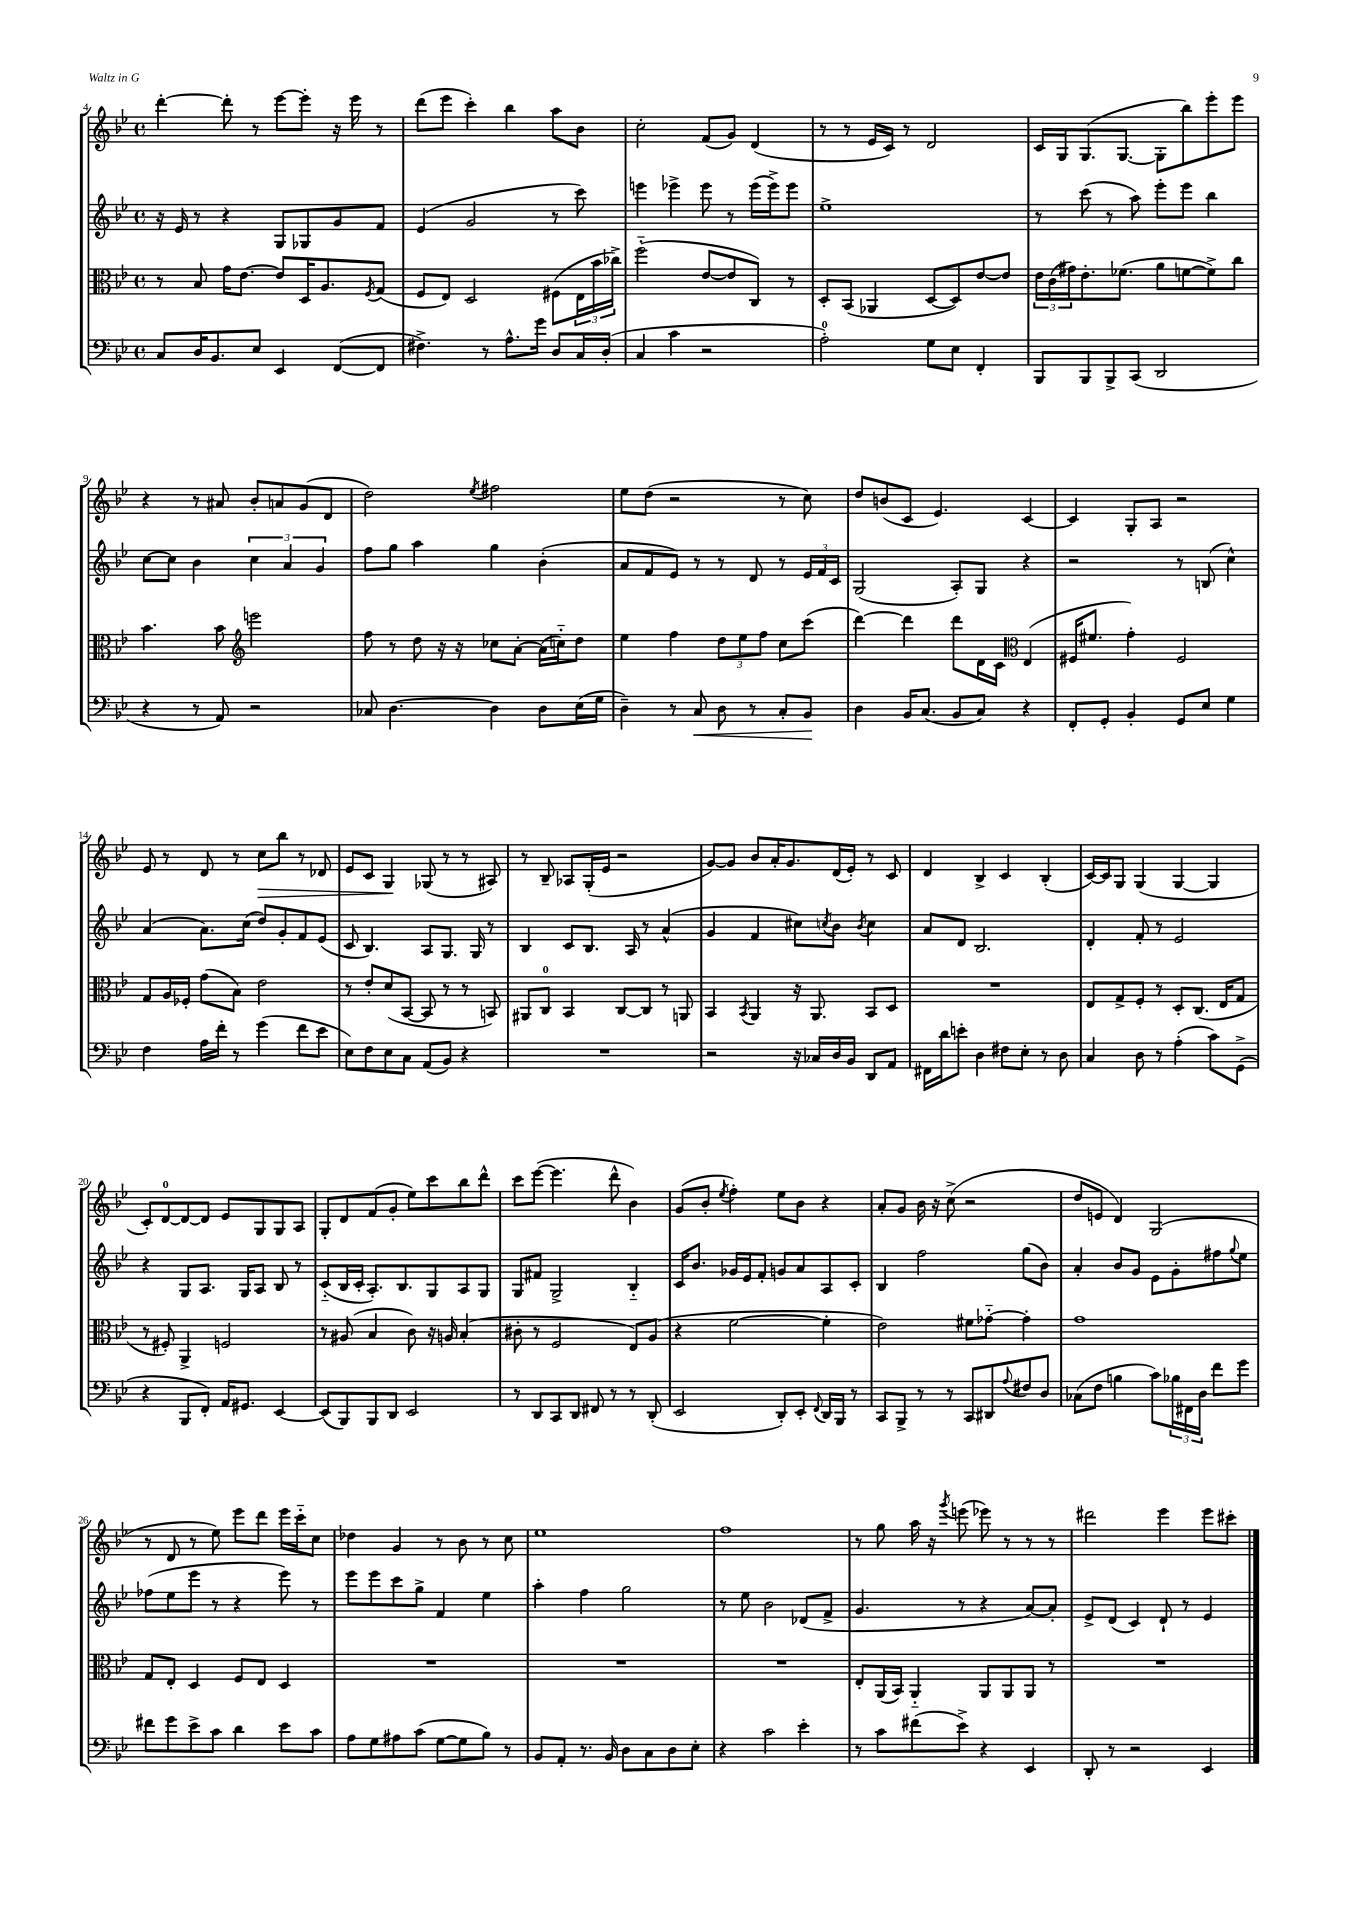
<<
\new StaffGroup <<
\new Staff = "s0" {
    \clef treble \key bes \major \defaultTimeSignature \time 4/4
    d'''4~-. d'''8-. r8 ees'''8~ ees'''8-. r16 ees'''16 r8 |
    d'''8( ees'''8 c'''4-.) bes''4 a''8 bes'8 |
    c''2-. f'8( g'8) d'4( |
    r8 r8 ees'16 c'16) r8 d'2 |
    c'16 g16 g8.( g8.~ g8-. bes''8) ees'''8-. ees'''8 |
    r4 r8 ais'8 bes'8-. a'8 g'8( d'8 |
    d''2) \acciaccatura { ees''8 } fis''2 |
    ees''8 d''8( r2 r8 c''8) |
    d''8 b'8( c'8 ees'4.) c'4~ |
    c'4 g8-. a8 r2 |
    ees'8 r8 d'8 r8 c''8\> bes''8 r8 des'8 |
    ees'8 c'8 g4\! ges8( r8 r8 ais8) |
    r8 bes8-- aes8 g16-.( ees'16 r2 |
    g'8~) g'8 bes'8 a'16-. g'8. d'16( ees'16-.) r8 c'8 |
    d'4 bes4-> c'4 bes4-.( |
    c'16~) c'16 g8 g4( g4~ g4 |
    c'8-.) d'8-0~ d'8~ d'8 ees'8 g8 g8 a8 |
    g8-. d'8 f'8( g'8-. ees''8) c'''8 bes''8 d'''8-^ |
    c'''8 ees'''8~( ees'''4. d'''8-^ bes'4) |
    g'8( bes'8-. \acciaccatura { ees''8 } f''4-.) ees''8 bes'8 r4 |
    a'8-. g'8 bes'16 r16 c''8->( r2 |
    d''8 e'8 d'4) g2( |
    r8 d'8 r8 ees''8) ees'''8 d'''8 ees'''16 c'''16-_ c''8 |
    des''4 g'4 r8 bes'8 r8 c''8 |
    ees''1 |
    f''1 |
    r8 g''8 a''16 r16 \acciaccatura { g'''8 } e'''8( ees'''8) r8 r8 r8 |
    dis'''2 ees'''4 ees'''8 cis'''8-. \bar "|." |
}
\new Staff = "s1" {
    \clef treble \key bes \major \defaultTimeSignature \time 4/4
    r16 ees'16 r8 r4 g8 ges8 g'8 f'8 |
    ees'4( g'2 r8 c'''8) |
    e'''4 ees'''4-> ees'''8 r8 ees'''16( ees'''16->) ees'''8 |
    ees''1-> |
    r8 c'''8( r8 a''8) ees'''8-. ees'''8 bes''4 |
    c''8~ c''8 bes'4 \tuplet 3/2 { c''4 a'4 g'4 } |
    f''8 g''8 a''4 g''4 bes'4-.( |
    a'8 f'8 ees'8) r8 r8 d'8 r8 \tuplet 3/2 { ees'16 f'16 c'16 } |
    g2( a8-.) g8 r4 |
    r2 r8 b8( c''4-^) |
    a'4( a'8.) c''16( d''8) g'8-. f'8 ees'8( |
    c'8 bes4.) a8 g8. g16 r8 |
    bes4 c'8 bes8. a16 r8 a'4-^( |
    g'4 f'4 cis''8) \acciaccatura { c''8 } bes'8 \acciaccatura { bes'8 } c''4 |
    a'8 d'8 bes2. |
    d'4-. f'8-. r8 ees'2 |
    r4 g8 a8. g16 a8 bes8 r8 |
    c'8-_( bes16 c'16-. a8.-.) bes8. g8 a8 g8 |
    g8 fis'8 g2-> bes4-_ |
    c'16 bes'8. ges'16 ees'16 f'8-. g'8 a'8 a8 c'8-. |
    bes4 f''2 g''8( bes'8) |
    a'4-. bes'8 g'8 ees'8 g'8-. fis''8 \appoggiatura { g''8 } ees''8 |
    fes''8( ees''8 ees'''8 r8 r4 ees'''8) r8 |
    ees'''8 ees'''8 c'''8 g''8-> f'4 ees''4 |
    a''4-. f''4 g''2 |
    r8 ees''8 bes'2 des'8( f'8-> |
    g'4. r8 r4 a'8~) a'8-. |
    ees'8-> d'8( c'4) d'8-! r8 ees'4 \bar "|." |
}
\new Staff = "s2" {
    \clef alto \key bes \major \defaultTimeSignature \time 4/4
    r8 bes8 g'16 ees'8.~ ees'8 d16 a8. \acciaccatura { f8 } g8( |
    f8 ees8) d2 fis8( \tuplet 3/2 { ees16 bes'16 ces''16->) } |
    f''2-_( ees'8~ ees'8 c8) r8 |
    d8-. bes,8( aes,4 d8~ d8) ees'8~ ees'8 |
    \tuplet 3/2 { ees'16 c'16( gis'16) } ees'8.-. fes'8.( a'8 f'8~ f'8->) c''8 |
    bes'4. bes'8 \clef treble e'''2 |
    f''8 r8 d''8 r16 r16 ces''8 a'8~-. a'16( c''16-_) d''8 |
    ees''4 f''4 \tuplet 3/2 { d''8 ees''8 f''8 } c''8 c'''8( |
    d'''4~) d'''4 d'''8 d'16 c'16 \clef alto ees4( |
    fis16 fis'8. g'4-.) fis2 |
    g8 a16 fes16-. g'8( bes8) ees'2 |
    r8 ees'8-. d'8( bes,8~ bes,8 r8 r8 b,8) |
    ais,8 c8-0 bes,4 c8~ c8 r8 a,8 |
    bes,4 \acciaccatura { bes,8 } a,4 r16 a,8. bes,8 d8 |
    R1 |
    ees8 g8-> f8-. r8 d8-. c8.( ees16 g8 |
    r8 fis8-.) a,4-> f2 |
    r8 ais8( bes4 c'8) r16 a16 bes4-.( |
    cis'8-. r8 f2 ees8) a8( |
    r4 f'2~ f'4-. |
    ees'2) fis'8 ges'8~-_ ges'4-. |
    g'1 |
    g8 ees8-. d4 f8 ees8 d4 |
    R1 |
    R1 |
    R1 |
    ees8-. a,16( bes,16) a,4-_ a,8 a,8 a,8 r8 |
    R1 \bar "|." |
}
\new Staff = "s3" {
    \clef bass \key bes \major \defaultTimeSignature \time 4/4
    c8 d16 bes,8. ees8 ees,4 f,8~( f,8 |
    fis4.->) r8 a8.-^ g'16 d8 c16 d16-.( |
    c4 c'4 r2 |
    a2-0-.) g8 ees8 f,4-. |
    bes,,8 bes,,8 bes,,8-> c,8( d,2 |
    r4 r8 a,8) r2 |
    ces8 d4.~ d4 d8 ees16( g16 |
    d4--) r8 c8\< d8 r8 c8-. bes,8\! |
    d4 bes,16 c8.( bes,8 c8) r4 |
    f,8-. g,8-. bes,4-. g,8 ees8 g4 |
    f4 a16 f'16-. r8 g'4( f'8 ees'8 |
    ees8) f8 ees8 c8 a,8( bes,8) r4 |
    R1 |
    r2 r16 ces16 d16 bes,16 d,8 a,8 |
    fis,16 d'16 e'8-. d4 fis8 ees8-. r8 d8 |
    c4 d8 r8 a4-.( c'8) g,8->( |
    r4 bes,,8 f,8-.) a,16 gis,8. ees,4~ |
    ees,8( bes,,8) bes,,8 d,8 ees,2 |
    r8 d,8 c,8 d,8 fis,8 r8 r8 d,8-.( |
    ees,2 d,8-.) ees,8-. \appoggiatura { f,8 } d,16 bes,,16 r8 |
    c,8 bes,,8-> r8 r8 c,8 dis,8 \appoggiatura { a8 } fis8 d8 |
    ces8( f8 b4 c'8) \tuplet 3/2 { bes16 fis,16 d16 } f'8 g'8 |
    fis'8 g'8 ees'8-> c'8 d'4 ees'8 c'8 |
    a8 g8 ais8 c'8( g8~ g8 bes8) r8 |
    bes,8 a,8-. r8. bes,16 d8 c8 d8 ees8-. |
    r4 c'2 ees'4-. |
    r8 c'8 fis'8( ees'8->) r4 ees,4 |
    d,8-. r8 r2 ees,4 \bar "|." |
}
>>
>>
\layout { \context { \Score currentBarNumber = #4 } }
